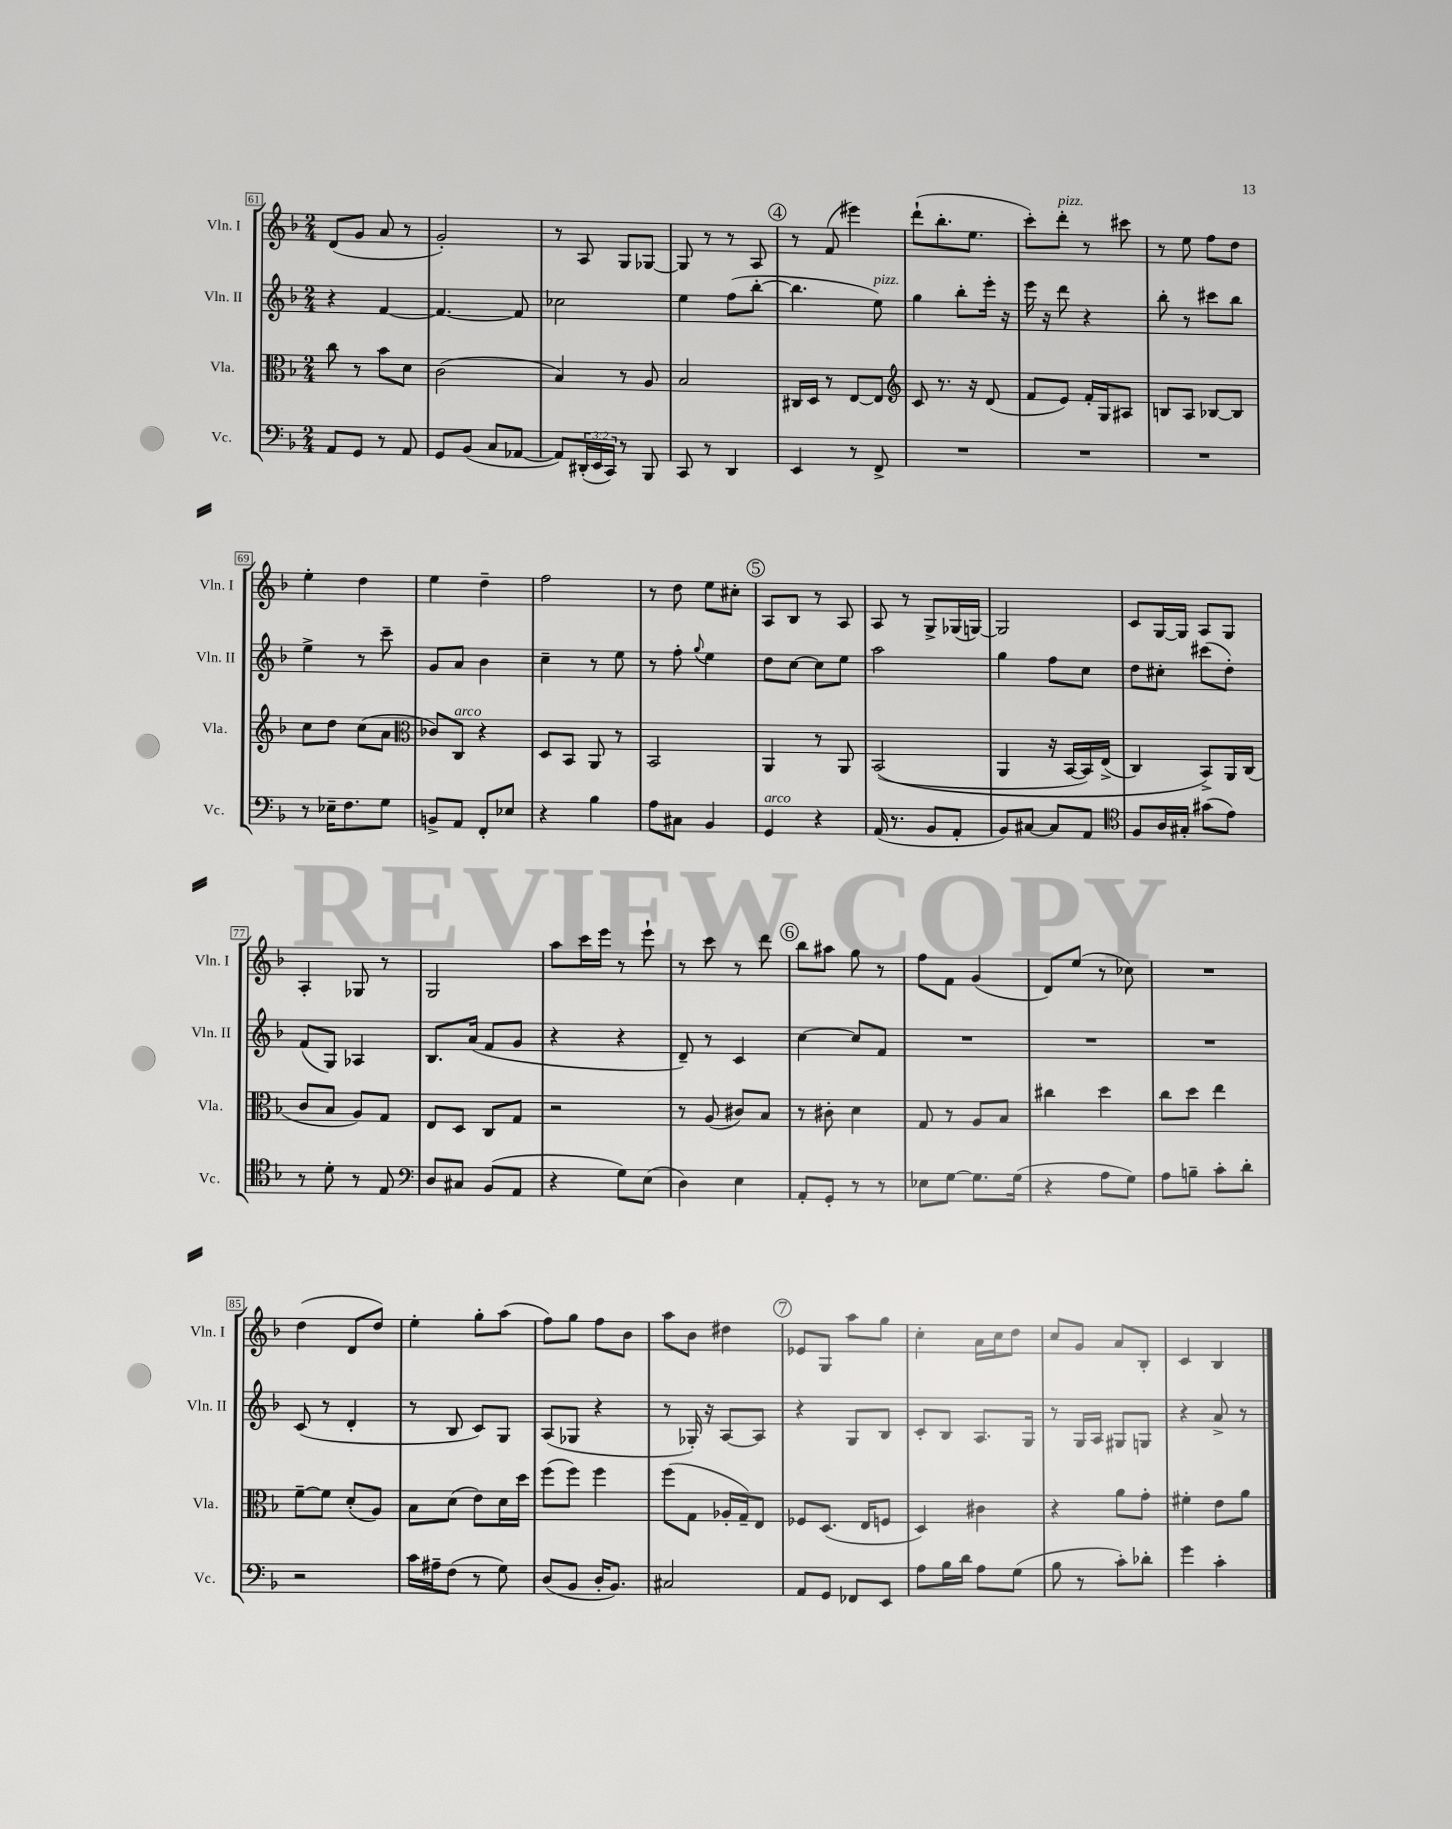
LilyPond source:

<<
\new StaffGroup <<
\new Staff = "s0" \with { instrumentName = "Vln. I" shortInstrumentName = "Vln. I" } {
    \clef treble \key f \major \numericTimeSignature \time 2/4
    d'8( g'8 a'8 r8 |
    g'2-.) |
    r8 a8 g8 ges8~ |
    ges8 r8 r8 a8 |
    \mark \markup { \circle "4" } r8 f'8( eis'''4) |
    d'''8-!( bes''8.-. e''8. |
    c'''8-.) d'''8-.^\markup { \italic "pizz." } r8 cis'''8 |
    r8 e''8 f''8 d''8 |
    e''4-. d''4 |
    e''4 d''4-- |
    f''2 |
    r8 d''8 e''8 cis''8-. |
    \mark \markup { \circle "5" } a8 bes8 r8 a8 |
    a8 r8 g8-> ges16( g16~) |
    g2 |
    c'8 g16~ g16 a8 g8 |
    a4-. ges8 r8 |
    g2 |
    a''8 c'''16 e'''16 r8 e'''8-! |
    r8 c'''8 r8 d'''8 |
    \mark \markup { \circle "6" } bes''8 ais''8 g''8 r8 |
    f''8 f'8 g'4( |
    d'8) e''8( r8 ces''8) |
    R2 |
    d''4( d'8 d''8) |
    e''4-. g''8-. a''8( |
    f''8) g''8 f''8 bes'8 |
    a''8 bes'8 dis''4 |
    \mark \markup { \circle "7" } ees'8 g8 a''8 g''8 |
    c''4-. a'16 c''16 d''8 |
    c''8 g'8 a'8 bes8-. |
    c'4 bes4 \bar "|." |
}
\new Staff = "s1" \with { instrumentName = "Vln. II" shortInstrumentName = "Vln. II" } {
    \clef treble \key f \major \numericTimeSignature \time 2/4
    r4 f'4~ |
    f'4.~ f'8 |
    ces''2 |
    e''4 f''8( bes''8~-. |
    \mark \markup { \circle "4" } bes''4. e''8^\markup { \italic "pizz." }) |
    g''4 bes''8-. e'''16-. r16 |
    e'''16 r16 d'''8 r4 |
    bes''8-. r8 cis'''8 bes''8 |
    e''4-> r8 c'''8-- |
    g'8 a'8 bes'4 |
    c''4-- r8 e''8 |
    r8 f''8-. \appoggiatura { g''8 } e''4 |
    \mark \markup { \circle "5" } d''8 c''8~ c''8 e''8 |
    a''2 |
    g''4 f''8 c''8 |
    d''8 cis''8-. cis'''8( d''8-.) |
    f'8( g8) aes4 |
    bes8. a'16( f'8 g'8 |
    r4 r4 |
    d'8--) r8 c'4 |
    \mark \markup { \circle "6" } c''4~ c''8 f'8 |
    R2 |
    R2 |
    R2 |
    c'8( r8 d'4-. |
    r8 bes8 c'8) g8 |
    a8( ges8 r4 |
    r8 ges16-.) r16 a8~ a8 |
    \mark \markup { \circle "7" } r4 g8 bes8 |
    c'8-. bes8 a8. g16 |
    r8 g16 a16 gis8 g8 |
    r4 a'8-> r8 \bar "|." |
}
\new Staff = "s2" \with { instrumentName = "Vla." shortInstrumentName = "Vla." } {
    \clef alto \key f \major \numericTimeSignature \time 2/4
    c''8 r8 bes'8 d'8 |
    c'2( |
    bes4) r8 a8 |
    bes2 |
    \mark \markup { \circle "4" } cis16 d16 r8 e8~ e8 |
    \clef treble c'8 r8. r16 d'8( |
    f'8 e'8) f'16-. g16 ais8 |
    b8 a8 bes8~ bes8 |
    c''8 d''8 c''8( a'8 |
    \clef alto ces'8) c8^\markup { \italic "arco" } r4 |
    d8 bes,8 a,8 r8 |
    bes,2 |
    \mark \markup { \circle "5" } a,4 r8 a,8 |
    bes,2(\( |
    a,4 r16 bes,16~ bes,16) e16->( |
    c4) bes,8->\) a,16 c16( |
    c'8 bes8 a8) g8 |
    e8 d8 c8 g8 |
    r2 |
    r8 a8( cis'8) bes8 |
    \mark \markup { \circle "6" } r8 cis'8-. d'4 |
    g8 r8 a8 bes8 |
    cis''4 d''4 |
    c''8 d''8 e''4 |
    f'8~-- f'8 d'8-.( a8) |
    bes8 d'8( e'8) d'16 d''16 |
    f''8( f''8) f''4 |
    f''8( g8 aes16-. g16--) e8 |
    \mark \markup { \circle "7" } fes8 d8.( e16 f8 |
    d4) cis'4 |
    r4 a'8 g'8-. |
    fis'4-. e'8 a'8 \bar "|." |
}
\new Staff = "s3" \with { instrumentName = "Vc." shortInstrumentName = "Vc." } {
    \clef bass \key f \major \numericTimeSignature \time 2/4 \override Staff.TupletNumber.text = #tuplet-number::calc-fraction-text
    a,8 g,8 r8 a,8 |
    g,8 bes,8( c8 aes,8~ |
    aes,8) \tuplet 3/2 { dis,16-.( e,16 c,16) } r8 bes,,8 |
    c,8 r8 d,4 |
    \mark \markup { \circle "4" } e,4 r8 f,8-> |
    R2 |
    R2 |
    R2 |
    r8 ees16-- f8. g8 |
    b,8-> a,8 f,8-. ees8 |
    r4 bes4 |
    a8 cis8 bes,4 |
    \mark \markup { \circle "5" } g,4^\markup { \italic "arco" } r4 |
    a,16( r8. bes,8 a,8-. |
    bes,8) cis8~ cis8 a,8 |
    \clef tenor f8 a16 gis16-. gis'8( e'8) |
    r8 d'8-. r8 e8 |
    \clef bass d8 cis8 bes,8( a,8 |
    r4 g8) e8( |
    d4) e4 |
    \mark \markup { \circle "6" } a,8-. g,8-. r8 r8 |
    ees8 g8~ g8. g16( |
    r4 a8 g8) |
    a8 b8-- c'8-. d'8-. |
    r2 |
    c'16 ais16-- f8( r8 g8) |
    d8( bes,8 d16-. bes,8.) |
    cis2 |
    \mark \markup { \circle "7" } a,8 g,8 fes,8 e,8 |
    a8 bes16 d'16 a8 g8( |
    bes8 r8 c'8-.) des'8-. |
    g'4 c'4-. \bar "|." |
}
>>
>>
\layout { \context { \Score currentBarNumber = #61 \override BarNumber.stencil = #(make-stencil-boxer 0.1 0.3 ly:text-interface::print) } }
